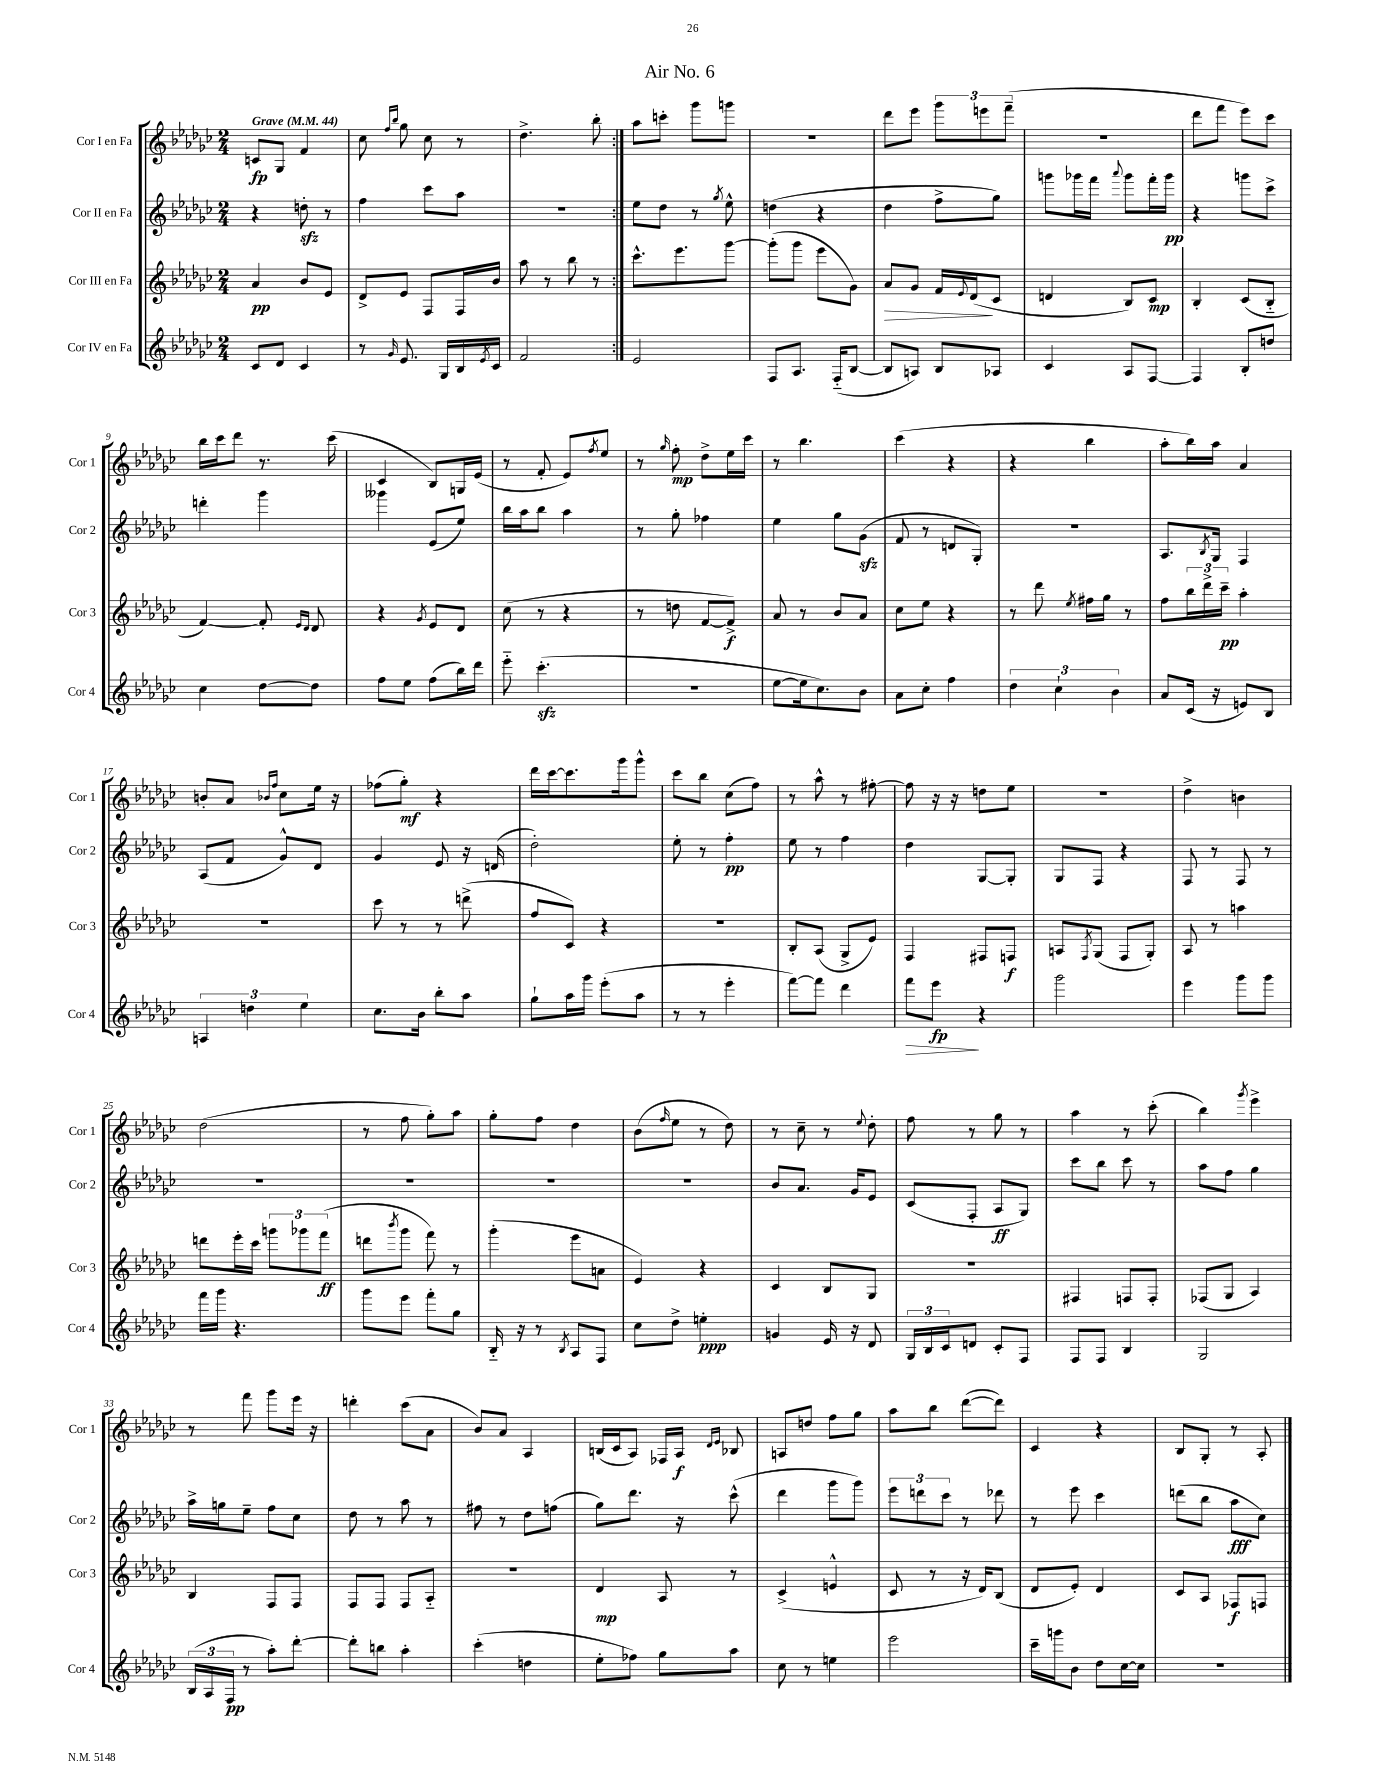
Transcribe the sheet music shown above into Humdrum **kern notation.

**kern	**dynam	**kern	**dynam	**kern	**dynam	**kern	**dynam
*part4	*part4	*part3	*part3	*part2	*part2	*part1	*part1
*staff4	*staff4	*staff3	*staff3	*staff2	*staff2	*staff1	*staff1
*I"Cor IV en Fa	*	*I"Cor III en Fa	*	*I"Cor II en Fa	*	*I"Cor I en Fa	*
*I'Cor 4	*	*I'Cor 3	*	*I'Cor 2	*	*I'Cor 1	*
*clefG2	*	*clefG2	*	*clefG2	*	*clefG2	*
*k[b-e-a-d-g-c-]	*	*k[b-e-a-d-g-c-]	*	*k[b-e-a-d-g-c-]	*	*k[b-e-a-d-g-c-]	*
*M2/4	*	*M2/4	*	*M2/4	*	*M2/4	*
*MM44	*	*MM44	*	*MM44	*	*MM44	*
=1	=1	=1	=1	=1	=1	=1	=1
!	!	!	!	!	!	!LO:TX:a:B:t=Grave	!
8c-/L	.	4a-/	pp	4r	.	8cn/L	fp
8d-/J	.	.	.	.	.	8G-/J	.
4c-/	.	8b-/L	.	8ddnzz'\	.	4f/	.
.	.	8e-/J	.	8r	.	.	.
=2	=2	=2	=2	=2	=2	=2	=2
8r	.	8d-^/L	.	4ff\	.	8cc-\	.
.	.	.	.	.	.	16qqff/LL	.
16qqg-/	.	.	.	.	.	16qqbb-/JJ	.
8.e-/	.	8e-/J	.	.	.	8gg-\	.
.	.	8F/L	.	8ccc-\L	.	8cc-\	.
16G-/LL	.	.	.	.	.	.	.
16B-/	.	16F/L	.	8aa-\J	.	8r	.
8qe-/	.	.	.	.	.	.	.
16c-/JJ	.	16b-/JJ	.	.	.	.	.
=3	=3	=3	=3	=3	=3	=3	=3
2f/	.	8aa-\	.	2r	.	4.dd-^\	.
.	.	8r	.	.	.	.	.
.	.	8bb-\	.	.	.	.	.
.	.	8r	.	.	.	8bb-'\	.
=4:|!	=4:|!	=4:|!	=4:|!	=4:|!	=4:|!	=4:|!	=4:|!
2e-/	.	8.ccc-^^\L	.	8ee-\L	.	8aa-\L	.
.	.	.	.	8dd-\J	.	8cccn'\J	.
.	.	8.eee-\	.	.	.	.	.
.	.	.	.	8r	.	8ggg-\L	.
.	.	.	.	8qgg-/	.	.	.
.	.	[8ggg-\J	.	8ee-^^\	.	8gggn\J	.
=5	=5	=5	=5	=5	=5	=5	=5
8F/L	.	(8ggg-'\L]	.	(4ddn\	.	2r	.
8.A-/J	.	8ggg-\J	.	.	.	.	.
.	.	8eee-\L	.	4r	.	.	.
(16F/KL	.	.	.	.	.	.	.
[8B-/J	.	8g-\J)	.	.	.	.	.
=6	=6	=6	=6	=6	=6	=6	=6
!	!	!	!LO:HP:b	!	!	!	!
8B-/L]	.	8a-/L	>	4dd-\	.	8ddd-\L	.
8An/J)	.	8g-/J	.	.	.	8eee-\J	.
8B-/L	.	16f/LL	.	8ff^\L	.	12ggg-\L	.
.	.	8qqe-/	.	.	.	.	.
.	.	(16d-/J	.	.	.	.	.
.	.	.	.	.	.	12eeen\	.
8A-X/J	.	8c-/J	]	8gg-\J)	.	.	.
.	.	.	.	.	.	(12fff~\J	.
=7	=7	=7	=7	=7	=7	=7	=7
4c-/	.	4dn/	.	8gggn\L	.	2r	.
.	.	.	.	16ggg-X\L	.	.	.
.	.	.	.	16fff\JJ	.	.	.
.	.	.	.	8qqaaa-/	.	.	.
8A-/L	.	8B-/L)	.	8ggg-\L	.	.	.
[8F/J	.	8c-/J	mp	16fff'\L	.	.	.
.	.	.	.	16ggg-\JJ	pp	.	.
=8	=8	=8	=8	=8	=8	=8	=8
4F/]	.	4B-'/	.	4r	.	8ddd-\L	.
.	.	.	.	.	.	8fff\J	.
8B-'/L	.	(8c-/L	.	8gggn\L	.	8eee-\L)	.
8ddn/J	.	8B-/J	.	8ccc-^\J	.	8ccc-\J	.
!!LO:LB:g=z
=9	=9	=9	=9	=9	=9	=9	=9
4cc-\	.	[4f/)	.	4dddn'\	.	16bb-\LL	.
.	.	.	.	.	.	16ccc-\J	.
.	.	.	.	.	.	8ddd-\J	.
[8dd-\L	.	8f'/]	.	4ggg-\	.	8.r	.
.	.	16qqe-/LL	.	.	.	.	.
.	.	16qqd-/JJ	.	.	.	.	.
8dd-\J]	.	8d-/	.	.	.	.	.
.	.	.	.	.	.	(16ccc-\	.
=10	=10	=10	=10	=10	=10	=10	=10
8ff\L	.	4r	.	4ggg--X\	.	4c-/	.
8ee-\J	.	.	.	.	.	.	.
.	.	8qg-/	.	.	.	.	.
(8ff\L	.	8e-/L	.	(8e-/L	.	8B-/L)	.
16bb-\L)	.	8d-/J	.	8ee-/J)	.	16Gn/L	.
16ddd-\JJ	.	.	.	.	.	(16e-/JJ	.
=11	=11	=11	=11	=11	=11	=11	=11
8eee-\	.	(8cc-\	.	16bb-\LL	.	8r	.
.	.	.	.	16aa-\J	.	.	.
(4.ccc-zz'\	.	8r	.	8bb-\J	.	8f'/	.
.	.	4r	.	4aa-\	.	8e-/L)	.
.	.	.	.	.	.	8qff/	.
.	.	.	.	.	.	8ee-/J	.
=12	=12	=12	=12	=12	=12	=12	=12
2r	.	8r	.	8r	.	8r	.
.	.	.	.	.	.	16qqgg-/	.
.	.	8ddn\	.	8gg-'\	.	8ff'\	mp
.	.	[8f/L	.	4ff-X\	.	8dd-^\L	.
.	.	8f^/J])	f	.	.	16ee-\L	.
.	.	.	.	.	.	16ccc-\JJ	.
=13	=13	=13	=13	=13	=13	=13	=13
[8ee-\L	.	8a-/	.	4ee-\	.	8r	.
16ee-\k]	.	8r	.	.	.	4.bb-\	.
8.cc-\)	.	.	.	.	.	.	.
.	.	8b-/L	.	8gg-\L	.	.	.
8b-\J	.	8a-/J	.	(8g-zz\J	.	.	.
=14	=14	=14	=14	=14	=14	=14	=14
8a-\L	.	8cc-\L	.	8f/	.	(4ccc-\	.
8cc-'\J	.	8ee-\J	.	8r	.	.	.
4ff\	.	4r	.	8dn/L	.	4r	.
.	.	.	.	8G-'/J)	.	.	.
=15	=15	=15	=15	=15	=15	=15	=15
6dd-\	.	8r	.	2r	.	4r	.
.	.	8ddd-\	.	.	.	.	.
6cc-`\	.	.	.	.	.	.	.
.	.	8qee-/	.	.	.	.	.
.	.	16ff#X\LL	.	.	.	4bb-\	.
.	.	16gg-\JJ	.	.	.	.	.
6b-\	.	.	.	.	.	.	.
.	.	8r	.	.	.	.	.
=16	=16	=16	=16	=16	=16	=16	=16
8a-/L	.	8ff\L	.	8.A-/L	.	8aa-'\L	.
(16c-/Jk	.	24bb-\L	.	.	.	16bb-\L)	.
.	.	24ddd-^\	.	.	.	.	.
.	.	.	.	8qB-/	.	.	.
16r	.	.	.	16G-/Jk	.	16aa-\JJ	.
.	.	24ccc-~\JJ	pp	.	.	.	.
8en/L)	.	4aa-'\	.	4F/	.	4a-/	.
8B-/J	.	.	.	.	.	.	.
!!LO:LB:g=z
=17	=17	=17	=17	=17	=17	=17	=17
6An/	.	2r	.	(8A-/L	.	8bn'/L	.
.	.	.	.	8f/J	.	8a-/J	.
6ddn\	.	.	.	.	.	.	.
.	.	.	.	.	.	16qqb-X/LL	.
.	.	.	.	.	.	16qqff/JJ	.
.	.	.	.	8g-^^/L)	.	8cc-\L	.
6ee-\	.	.	.	.	.	.	.
.	.	.	.	8d-/J	.	16ee-\Jk	.
.	.	.	.	.	.	16r	.
=18	=18	=18	=18	=18	=18	=18	=18
8.cc-\L	.	8ccc-\	.	4g-/	.	(8ff-X\L	.
.	.	8r	.	.	.	8gg-'\J)	mf
16b-\Jk	.	.	.	.	.	.	.
8bb-'\L	.	8r	.	8e-/	.	4r	.
8aa-\J	.	(8dddn^\	.	16r	.	.	.
.	.	.	.	(16dn/	.	.	.
=19	=19	=19	=19	=19	=19	=19	=19
8gg-`\L	.	8ff/L	.	2dd-'\)	.	16ddd-\LL	.
.	.	.	.	.	.	[16ccc-\J	.
16aa-\L	.	8c-/J)	.	.	.	8.ccc-\]	.
16ggg-\JJ	.	.	.	.	.	.	.
(8eee-'\L	.	4r	.	.	.	.	.
.	.	.	.	.	.	16ggg-\k	.
8aa-\J	.	.	.	.	.	8ggg-^^\J	.
=20	=20	=20	=20	=20	=20	=20	=20
8r	.	2r	.	8ee-'\	.	8ccc-\L	.
8r	.	.	.	8r	.	8bb-\J	.
4eee-'\	.	.	.	4ff'\	pp	(8cc-\L	.
.	.	.	.	.	.	8ff\J)	.
=21	=21	=21	=21	=21	=21	=21	=21
[8fff\L)	.	8B-'/L	.	8ee-\	.	8r	.
8fff\J]	.	(8A-/J	.	8r	.	8aa-^^\	.
4ddd-\	.	8G-^/L	.	4ff\	.	8r	.
.	.	8e-/J)	.	.	.	[8ff#X'\	.
=22	=22	=22	=22	=22	=22	=22	=22
!	!LO:HP:b	!	!	!	!	!	!
8fff\L	>	4F/	.	4dd-\	.	8ff#\]	.
8eee-\J	fp	.	.	.	.	16r	.
.	.	.	.	.	.	16r	.
4r	]	8F#X/L	.	[8G-/L	.	8ddn\L	.
.	.	8Fn/J	f	8G-'/J]	.	8ee-\J	.
=23	=23	=23	=23	=23	=23	=23	=23
2ggg-\	.	8An/L	.	8G-/L	.	2r	.
.	.	8qF/	.	.	.	.	.
.	.	(8G-/J	.	8F/J	.	.	.
.	.	8F/L	.	4r	.	.	.
.	.	8G-'/J)	.	.	.	.	.
=24	=24	=24	=24	=24	=24	=24	=24
4eee-\	.	8A-/	.	8F/	.	4dd-^\	.
.	.	8r	.	8r	.	.	.
8ggg-\L	.	4aan\	.	8F/	.	4bn\	.
8ggg-\J	.	.	.	8r	.	.	.
!!LO:LB:g=z
=25	=25	=25	=25	=25	=25	=25	=25
16fff\LL	.	8dddn\L	.	2r	.	(2dd-\	.
16ggg-\JJ	.	.	.	.	.	.	.
4.r	.	16eee-'\L	.	.	.	.	.
.	.	16ccc-\JJ	.	.	.	.	.
.	.	12gggn\L	.	.	.	.	.
.	.	12ggg-X\	.	.	.	.	.
.	.	(12fff\J	ff	.	.	.	.
=26	=26	=26	=26	=26	=26	=26	=26
8ggg-\L	.	8dddn\L	.	2r	.	8r	.
.	.	8qbbb-/	.	.	.	.	.
8eee-\J	.	8ggg-\J	.	.	.	8ff\	.
8fff'\L	.	8fff\)	.	.	.	8gg-'\L)	.
8gg-\J	.	8r	.	.	.	8aa-\J	.
=27	=27	=27	=27	=27	=27	=27	=27
16B-/	.	(4ggg-'\	.	2r	.	8gg-'\L	.
16r	.	.	.	.	.	.	.
8r	.	.	.	.	.	8ff\J	.
8qB-/	.	.	.	.	.	.	.
8A-/L	.	8eee-\L	.	.	.	4dd-\	.
8F/J	.	8an\J	.	.	.	.	.
=28	=28	=28	=28	=28	=28	=28	=28
8cc-\L	.	4e-/)	.	2r	.	(8b-\L	.
.	.	.	.	.	.	16qqff/	.
8dd-^\J	.	.	.	.	.	8ee-\J	.
4een'\	ppp	4r	.	.	.	8r	.
.	.	.	.	.	.	8dd-\)	.
=29	=29	=29	=29	=29	=29	=29	=29
4gn/	.	4c-/	.	8b-/L	.	8r	.
.	.	.	.	8.a-/J	.	8cc-~\	.
16e-/	.	8B-/L	.	.	.	8r	.
16r	.	.	.	16g-/KL	.	.	.
.	.	.	.	.	.	8qqee-/	.
8d-/	.	8G-/J	.	8e-/J	.	8dd-'\	.
=30	=30	=30	=30	=30	=30	=30	=30
24G-/LL	.	2r	.	(8c-/L	.	8ff\	.
24B-/	.	.	.	.	.	.	.
24c-/J	.	.	.	.	.	.	.
8dn/J	.	.	.	8F'/J	.	8r	.
8c-'/L	.	.	.	8A-/L	ff	8gg-\	.
8F/J	.	.	.	8G-/J)	.	8r	.
=31	=31	=31	=31	=31	=31	=31	=31
8F/L	.	4F#X/	.	8ccc-\L	.	4aa-\	.
8F/J	.	.	.	8bb-\J	.	.	.
4B-/	.	8Fn/L	.	8ccc-\	.	8r	.
.	.	8F'/J	.	8r	.	(8ccc-'\	.
=32	=32	=32	=32	=32	=32	=32	=32
2G-/	.	(8F-X/L	.	8aa-\L	.	4bb-\)	.
.	.	8G-/J	.	8ff\J	.	.	.
.	.	.	.	.	.	8qggg-/	.
.	.	4A-/)	.	4gg-\	.	4eee-^\	.
!!LO:LB:g=z
=33	=33	=33	=33	=33	=33	=33	=33
(24B-/LL	.	4B-/	.	16aa-^\LL	.	8r	.
24A-/	.	.	.	.	.	.	.
.	.	.	.	16ggn\J	.	.	.
24F/JJ	pp	.	.	.	.	.	.
8r	.	.	.	8ee-~\J	.	8fff\	.
8aa-'\L)	.	8F/L	.	8ff\L	.	8ggg-\L	.
[8ddd-'\J	.	8F/J	.	8cc-\J	.	16eee-\Jk	.
.	.	.	.	.	.	16r	.
=34	=34	=34	=34	=34	=34	=34	=34
8ddd-'\L]	.	8F/L	.	8dd-\	.	4dddn'\	.
8bbn\J	.	8F/J	.	8r	.	.	.
4aa-'\	.	8F/L	.	8aa-\	.	(8ccc-\L	.
.	.	8A-/J	.	8r	.	8a-\J	.
=35	=35	=35	=35	=35	=35	=35	=35
(4ccc-'\	.	2r	.	8ff#X\	.	8b-/L)	.
.	.	.	.	8r	.	8a-/J	.
4ddn\	.	.	.	8dd-\L	.	4A-/	.
.	.	.	.	(8ffn\J	.	.	.
=36	=36	=36	=36	=36	=36	=36	=36
8ee-'\L	.	4d-/	mp	8gg-\L)	.	(16Bn/LL	.
.	.	.	.	.	.	16c-/J	.
8ff-X\J)	.	.	.	8.ddd-\J	.	8A-/J)	.
8gg-\L	.	8A-/	.	.	.	16F-X/LL	.
.	.	.	.	16r	.	16A-/JJ	f
.	.	.	.	.	.	16qqd-/LL	.
.	.	.	.	.	.	16qqe-/JJ	.
8aa-\J	.	8r	.	(8ccc-^^\	.	8B-X/	.
=37	=37	=37	=37	=37	=37	=37	=37
8cc-\	.	(4c-^/	.	4ddd-\	.	8An/L	.
8r	.	.	.	.	.	8ddn/J	.
4een\	.	4en^^/	.	8ggg-\L	.	8ff\L	.
.	.	.	.	8ggg-\J)	.	8gg-\J	.
=38	=38	=38	=38	=38	=38	=38	=38
2eee-\	.	8c-/	.	12eee-\L	.	8aa-\L	.
.	.	.	.	12dddn\	.	.	.
.	.	8r	.	.	.	8bb-\J	.
.	.	.	.	12ccc-\J	.	.	.
.	.	16r	.	8r	.	([8ddd-\L	.
.	.	16d-/KL)	.	.	.	.	.
.	.	(8B-/J	.	8ddd-X\	.	8ddd-\J])	.
=39	=39	=39	=39	=39	=39	=39	=39
16ccc-~\LL	.	8d-/L	.	8r	.	4c-/	.
16gggn\J	.	.	.	.	.	.	.
8b-\J	.	8e-'/J)	.	8eee-\	.	.	.
8dd-\L	.	4d-/	.	4ccc-\	.	4r	.
[16cc-\L	.	.	.	.	.	.	.
16cc-\JJ]	.	.	.	.	.	.	.
=40	=40	=40	=40	=40	=40	=40	=40
2r	.	8c-/L	.	(8dddn\L	.	8B-/L	.
.	.	8A-/J	.	8bb-\J	.	8G-'/J	.
.	.	8F-X/L	f	8aa-\L	fff	8r	.
.	.	8Fn/J	.	8cc-\J)	.	8A-'/	.
==	==	==	==	==	==	==	==
*-	*-	*-	*-	*-	*-	*-	*-
